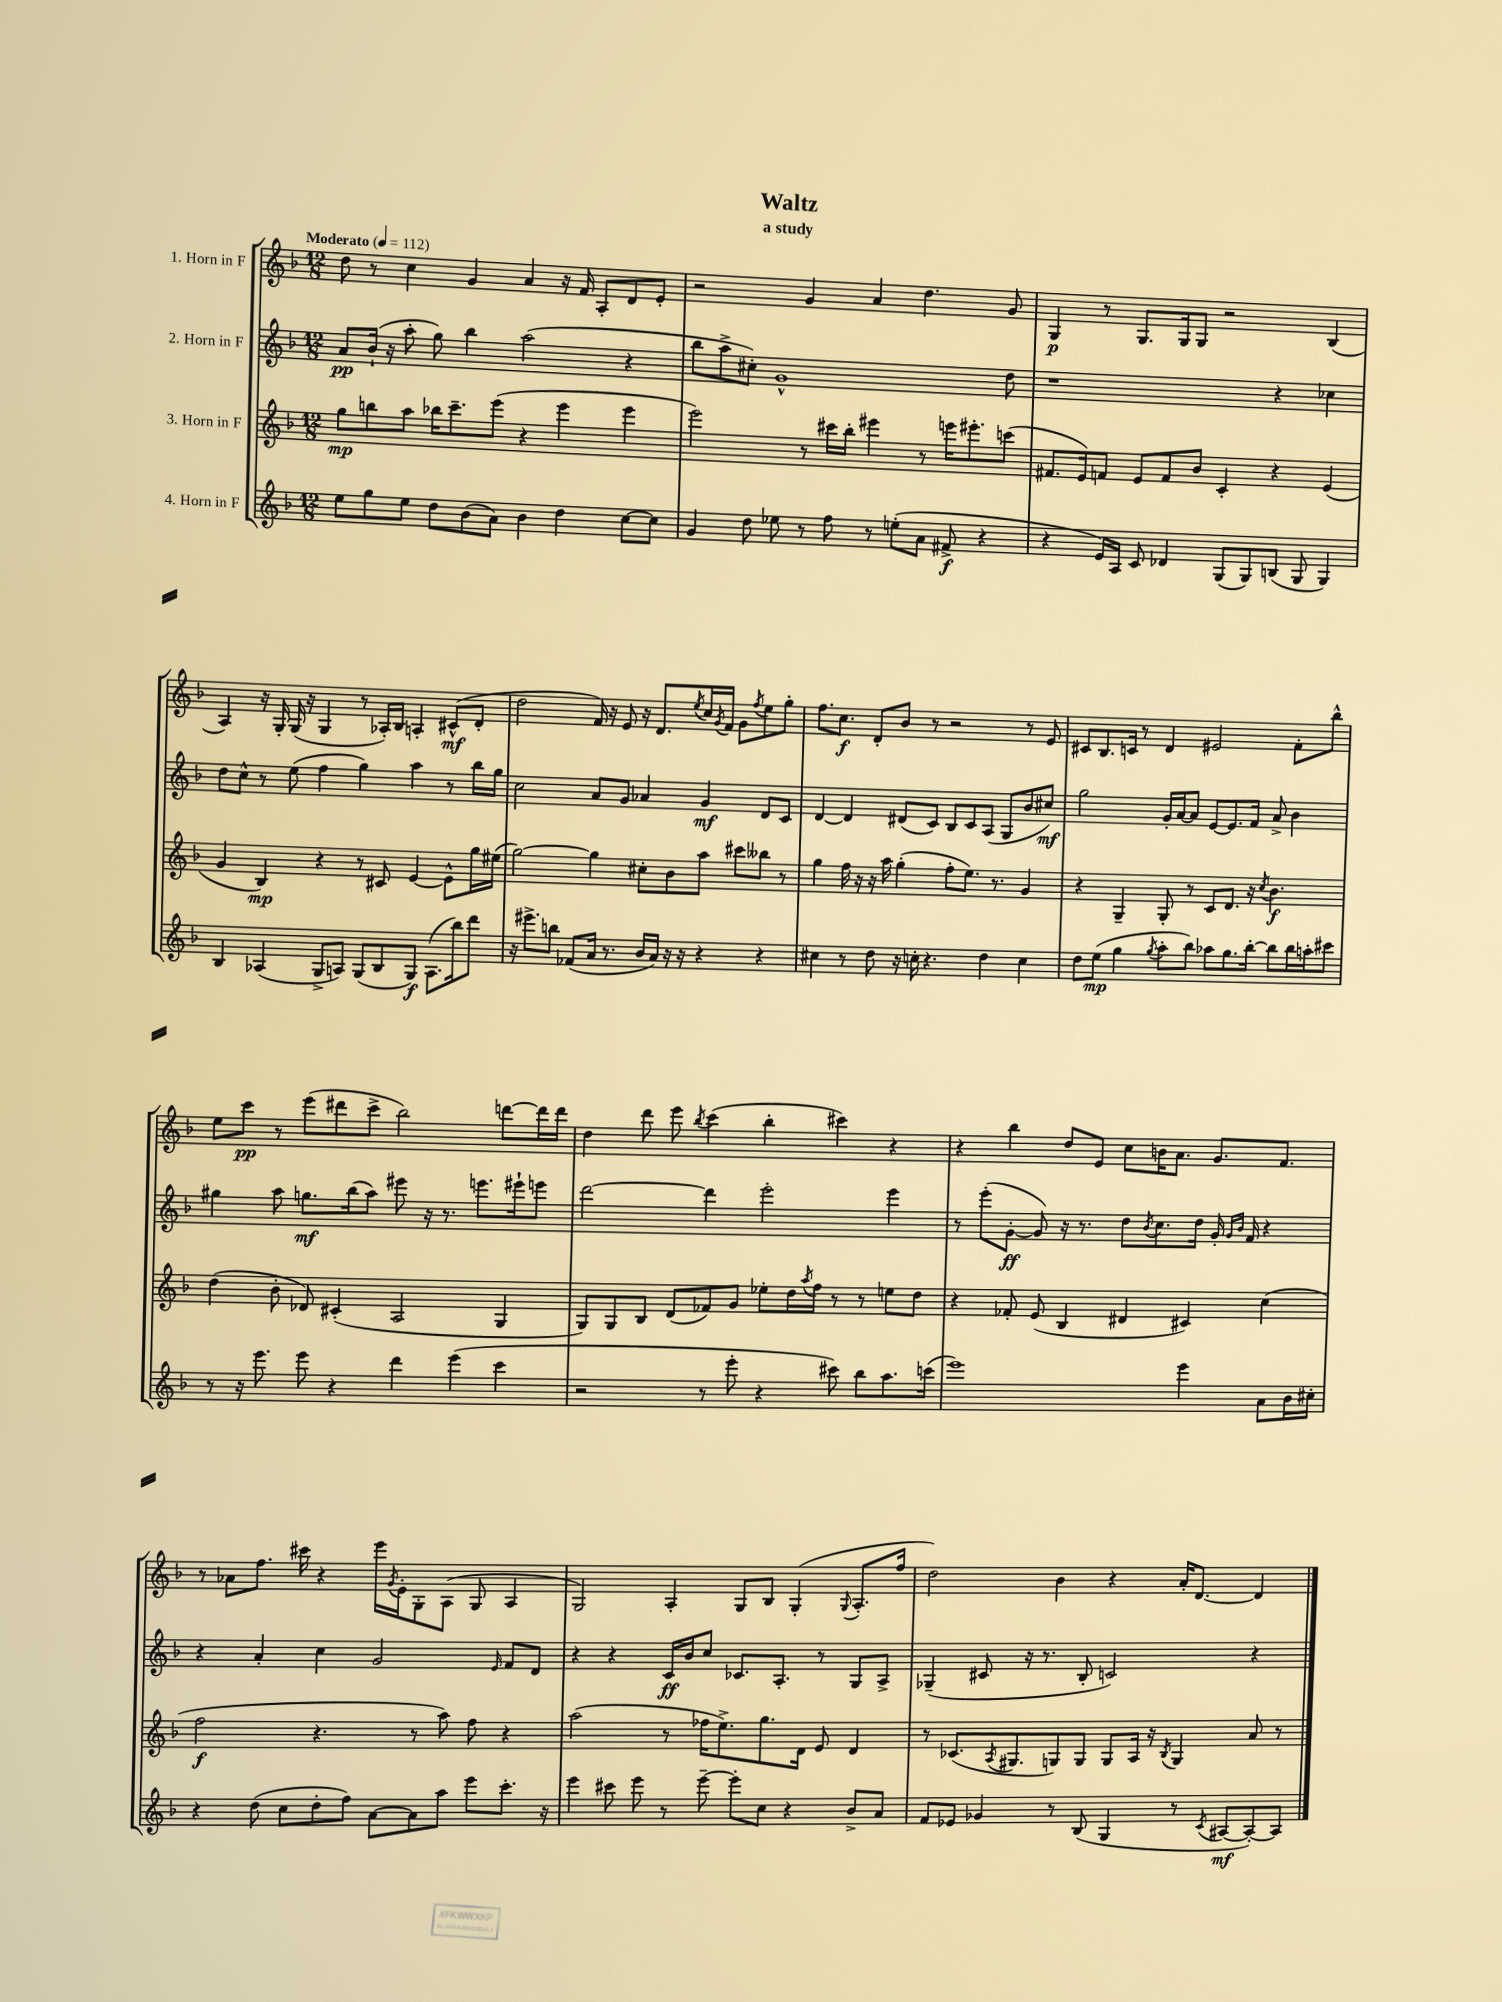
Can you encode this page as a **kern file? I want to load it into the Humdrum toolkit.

**kern	**dynam	**kern	**dynam	**kern	**dynam	**kern	**dynam
*part4	*part4	*part3	*part3	*part2	*part2	*part1	*part1
*staff4	*staff4	*staff3	*staff3	*staff2	*staff2	*staff1	*staff1
*I"4. Horn in F	*	*I"3. Horn in F	*	*I"2. Horn in F	*	*I"1. Horn in F	*
*clefG2	*	*clefG2	*	*clefG2	*	*clefG2	*
*k[b-]	*	*k[b-]	*	*k[b-]	*	*k[b-]	*
*M12/8	*	*M12/8	*	*M12/8	*	*M12/8	*
*MM112	*	*MM112	*	*MM112	*	*MM112	*
=1	=1	=1	=1	=1	=1	=1	=1
!	!	!	!	!	!	!LO:TX:a:B:t=Moderato	!
8ee\L	.	8gg\L	mp	8a/L	pp	8dd\	.
8gg\	.	8bbn\	.	(16b-`/Jk	.	8r	.
.	.	.	.	16r	.	.	.
8ee\J	.	8aa\J	.	8aa'\	.	4cc\	.
8dd\L	.	16bb-X\KL	.	8gg\)	.	.	.
.	.	8.ccc~\	.	.	.	.	.
(8b-\	.	.	.	4bb-\	.	4g/	.
8a\J)	.	(8eee\J	.	.	.	.	.
4b-\	.	4r	.	(2aa\	.	4a/	.
4dd\	.	4eee\	.	.	.	16r	.
.	.	.	.	.	.	16f/	.
.	.	.	.	.	.	8A'/L	.
[8cc\L	.	4eee\	.	4r	.	8d/	.
8cc\J]	.	.	.	.	.	8e'/J	.
=2	=2	=2	=2	=2	=2	=2	=2
4g/	.	2eee\)	.	8bb-\L	.	2r	.
.	.	.	.	8aa^\	.	.	.
8dd\	.	.	.	8cc#X'\J)	.	.	.
8ee-X\	.	.	.	1g^^	.	.	.
8r	.	8r	.	.	.	4g/	.
8ff\	.	16ccc#X\LL	.	.	.	.	.
.	.	16bb-'\JJ	.	.	.	.	.
8r	.	4eee#X\	.	.	.	4a/	.
(8een'\L	.	.	.	.	.	.	.
8a\J	.	8r	.	.	.	4.dd\	.
8f#X^/	f	16eeen\KL	.	.	.	.	.
.	.	8.eee#X'\	.	.	.	.	.
4r	.	.	.	.	.	.	.
.	.	(8cccn\J	.	8dd\	.	8g/	.
=3	=3	=3	=3	=3	=3	=3	=3
4r	.	8.f#X/L	.	1r	.	4G/	p
.	.	16e/k)	.	.	.	.	.
16e/LL)	.	8fn/J	.	.	.	8r	.
16A/JJ	.	.	.	.	.	.	.
8c/	.	8e/L	.	.	.	8.G/L	.
4d-X/	.	8f/	.	.	.	.	.
.	.	.	.	.	.	16G/k	.
.	.	8b-/J	.	.	.	8G/J	.
(8G/L	.	4c'/	.	.	.	2r	.
8G/)	.	.	.	.	.	.	.
(8Bn/J	.	4r	.	4r	.	.	.
8G/	.	.	.	.	.	.	.
4G/)	.	(4e/	.	4cc-X\	.	(4B-/	.
!!LO:LB:g=z
=4	=4	=4	=4	=4	=4	=4	=4
4B-/	.	4g/	.	8dd\L	.	4A/)	.
.	.	.	.	8cc^^\J	.	.	.
(4A-X/	.	4B-/)	mp	8r	.	16r	.
.	.	.	.	.	.	16G'/	.
.	.	.	.	(8ee\	.	(16G/	.
.	.	.	.	.	.	16r	.
8G^/L	.	4r	.	4ff\	.	4G/	.
8An/J)	.	.	.	.	.	.	.
(8G/L	.	8r	.	4gg\)	.	8r	.
8B-/	.	8c#X/	.	.	.	16A-X'/LL)	.
.	.	.	.	.	.	16B-/JJ	.
8G/J)	f	[4e/	.	4aa\	.	4An'/	.
(8.A\L	.	.	.	.	.	.	.
.	.	8e^^\L]	.	8r	.	(8c#X^^/L	mf
16bb-\k)	.	.	.	.	.	.	.
8ddd\J	.	16gg\L	.	16bb-\LL	.	8d'/J	.
.	.	(16ee#X\JJ	.	16gg\JJ	.	.	.
=5	=5	=5	=5	=5	=5	=5	=5
16r	.	[2gg\)	.	2cc\	.	2dd\	.
8.eee#X^\L	.	.	.	.	.	.	.
8bbn\J	.	.	.	.	.	.	.
(8f-X/L	.	.	.	.	.	.	.
16a/Jk	.	4gg\]	.	8a/L	.	16f/)	.
8.r	.	.	.	.	.	16r	.
.	.	.	.	8g/J	.	8e/	.
16b-/LL	.	8cc#X'\L	.	4a-X/	.	16r	.
16a/JJ)	.	.	.	.	.	8.d/L	.
16r	.	8b-\	.	.	.	.	.
16r	.	.	.	.	.	.	.
.	.	.	.	.	.	8qee/	.
4r	.	8aa\J	.	4g/	mf	16cc/L	.
.	.	.	.	.	.	8qg/	.
.	.	.	.	.	.	16f/JJ	.
.	.	8ccc#X\L	.	.	.	8g\L	.
.	.	.	.	.	.	8qff/	.
4r	.	8bb--X\J	.	8d/L	.	8ee\	.
.	.	8r	.	8c/J	.	8gg'\J	.
=6	=6	=6	=6	=6	=6	=6	=6
4cc#X\	.	4gg\	.	[4d/	.	8.ff\L	.
.	.	.	.	.	.	8.cc\J	f
8r	.	16ff\	.	4d/]	.	.	.
.	.	16r	.	.	.	.	.
8dd\	.	16r	.	.	.	8d'/L	.
.	.	16aa\	.	.	.	.	.
16r	.	(4gg'\	.	(8d#X/L	.	8b-/J	.
16ccn'\	.	.	.	.	.	.	.
4.r	.	.	.	8c/J)	.	8r	.
.	.	8ff'\L	.	8B-/L	.	2r	.
.	.	8.ee\J)	.	8c/	.	.	.
4dd\	.	.	.	(8A/J	.	.	.
.	.	8.r	.	.	.	.	.
.	.	.	.	8G/L	.	.	.
4cc\	.	4g/	.	8b-/	.	8r	.
.	.	.	.	8cc#X/J)	mf	8e/	.
=7	=7	=7	=7	=7	=7	=7	=7
8dd\L	.	4r	.	2gg\	.	8c#X/L	.
(8ee\J	mp	.	.	.	.	8.B-/	.
4gg\	.	4G~/	.	.	.	.	.
.	.	.	.	.	.	16cn/Jk	.
.	.	.	.	.	.	8r	.
8qgg/	.	.	.	.	.	.	.
8aa'\L	.	8G'/	.	16g'/LL	.	4d/	.
.	.	.	.	[16a/J	.	.	.
8bb-\J)	.	8r	.	8a/J]	.	.	.
8aa-X\L	.	8c/L	.	[8e/L	.	2e#X/	.
8.gg\	.	8.d/J	.	8.e/]	.	.	.
[16bb-'\Jk	.	16r	.	16f/Jk	.	.	.
.	.	8qcc/	.	.	.	.	.
8bb-\L]	.	4.b-\	f	8a^/	.	.	.
16bb-\L	.	.	.	4b-\	.	8f'\L	.
16aan'\J	.	.	.	.	.	.	.
8ccc#X\J	.	.	.	.	.	8bb-^^\J	.
!!LO:LB:g=z
=8	=8	=8	=8	=8	=8	=8	=8
8r	.	(4dd\	.	4gg#X\	.	8ee\L	.
16r	.	.	.	.	.	8ccc\J	pp
8.eee\	.	.	.	.	.	.	.
.	.	8b-'\	.	8aa\	.	8r	.
8eee\	.	8d-X/)	.	8.ggn\L	mf	(8eee\L	.
4r	.	(4c#X'/	.	.	.	8ddd#X\	.
.	.	.	.	(16bb-\k	.	.	.
.	.	.	.	8aa\J)	.	8ccc^\J	.
4ddd\	.	2A/	.	8eee#X\	.	2bb-\)	.
.	.	.	.	16r	.	.	.
.	.	.	.	8.r	.	.	.
(4eee\	.	.	.	.	.	.	.
.	.	.	.	8.eeen\L	.	.	.
4ccc\	.	4G/	.	.	.	[8dddn\L	.
.	.	.	.	16eee#X`\k	.	.	.
.	.	.	.	8eeen\J	.	16ddd\L]	.
.	.	.	.	.	.	16ddd\JJ	.
=9	=9	=9	=9	=9	=9	=9	=9
2r	.	8G/L)	.	[2ddd\	.	4dd\	.
.	.	8G/	.	.	.	.	.
.	.	8B-/J	.	.	.	8ddd\	.
.	.	(8d/L	.	.	.	8eee\	.
.	.	.	.	.	.	8qbb-/	.
8r	.	8f-X/)	.	4ddd\]	.	(4ccc\	.
8eee'\	.	8g/J	.	.	.	.	.
4r	.	8ee-X'\L	.	2eee'\	.	4bb-'\	.
.	.	16dd\L	.	.	.	.	.
.	.	8qaa/	.	.	.	.	.
.	.	16ff\JJ	.	.	.	.	.
8ccc#X\)	.	8r	.	.	.	4ccc#X\)	.
8bb-\L	.	8r	.	.	.	.	.
8.aa\	.	8een\L	.	4eee\	.	4r	.
.	.	8dd\J	.	.	.	.	.
(16cccn\Jk	.	.	.	.	.	.	.
=10	=10	=10	=10	=10	=10	=10	=10
1eee)	.	4r	.	8r	.	4r	.
.	.	.	.	(8eee'\L	.	.	.
.	.	8f-X'/	.	[8g'\J	ff	4bb-\	.
.	.	(8e/	.	8g/])	.	.	.
.	.	4B-/	.	16r	.	8dd/L	.
.	.	.	.	8.r	.	.	.
.	.	.	.	.	.	8e/J	.
.	.	4d#X/	.	8dd\L	.	8cc\L	.
.	.	.	.	8qb-/	.	.	.
.	.	.	.	8.cc\	.	16bn\K	.
.	.	.	.	.	.	8.a\J	.
4eee\	.	4c#X/)	.	.	.	.	.
.	.	.	.	16dd\Jk	.	.	.
.	.	.	.	16g'/	.	8.g/L	.
.	.	.	.	16qqg/LL	.	.	.
.	.	.	.	16qqb-/JJ	.	.	.
.	.	.	.	16f/	.	.	.
8a\L	.	(4cc\	.	4r	.	.	.
.	.	.	.	.	.	8.f/J	.
16b-\L	.	.	.	.	.	.	.
16cc#X'\JJ	.	.	.	.	.	.	.
!!LO:LB:g=z
=11	=11	=11	=11	=11	=11	=11	=11
4r	.	2ff\	f	4r	.	8r	.
.	.	.	.	.	.	8a-X\L	.
(8dd\	.	.	.	4a'/	.	8.ff\J	.
8cc\L	.	.	.	.	.	.	.
.	.	.	.	.	.	16ccc#X\	.
8dd'\	.	4.r	.	4cc\	.	4r	.
8ff\J)	.	.	.	.	.	.	.
[8a\L	.	.	.	2g/	.	16eee\LL	.
.	.	.	.	.	.	8qg/	.
.	.	.	.	.	.	16e'\J	.
8a\]	.	8r	.	.	.	8G'\	.
8aa\J	.	8aa\)	.	.	.	(8A\J	.
8eee\L	.	8ff\	.	.	.	8G/	.
.	.	.	.	16qqe/	.	.	.
8.ccc'\J	.	4r	.	8f/L	.	4A/	.
.	.	.	.	8d/J	.	.	.
16r	.	.	.	.	.	.	.
=12	=12	=12	=12	=12	=12	=12	=12
4eee\	.	(2aa\	.	4r	.	2G/)	.
8ccc#X\	.	.	.	4r	.	.	.
8eee\	.	.	.	.	.	.	.
8r	.	8r	.	16c/LL	ff	4A'/	.
.	.	.	.	16b-/J	.	.	.
[8eee~\	.	16ff-X\KL	.	8cc/J	.	.	.
.	.	8.ee^\)	.	.	.	.	.
8eee'\L]	.	.	.	8.c-X/L	.	8G/L	.
8cc\J	.	8.gg\	.	.	.	8B-/J	.
.	.	.	.	8.A'/J	.	.	.
4r	.	.	.	.	.	(4G'/	.
.	.	16d\Jk	.	.	.	.	.
.	.	8e/	.	8r	.	.	.
.	.	.	.	.	.	8qqG/	.
8b-^/L	.	4d/	.	8G/L	.	8.A'/L	.
8a/J	.	.	.	8A^/J	.	.	.
.	.	.	.	.	.	16ff/Jk	.
=13	=13	=13	=13	=13	=13	=13	=13
8f/L	.	8r	.	(4G-X~/	.	2dd\)	.
8e-X/J	.	(8.c-X/L	.	.	.	.	.
4g-X/	.	.	.	8c#X/	.	.	.
.	.	8qA/	.	.	.	.	.
.	.	8.G#X/	.	.	.	.	.
.	.	.	.	16r	.	.	.
.	.	.	.	8.r	.	.	.
8r	.	8Gn/)	.	.	.	4b-\	.
(8B-/	.	8G/J	.	8B-'/	.	.	.
4G/	.	8G/L	.	2cn/)	.	4r	.
.	.	16A/Jk	.	.	.	.	.
.	.	16r	.	.	.	.	.
.	.	8qB-/	.	.	.	.	.
8r	.	4G/	.	.	.	16a'/KL	.
.	.	.	.	.	.	[8.d/J	.
8qc/	.	.	.	.	.	.	.
[8A#X/L	mf	.	.	.	.	.	.
8A#'/_)	.	8a/	.	4r	.	4d/]	.
8A#/J]	.	8r	.	.	.	.	.
==	==	==	==	==	==	==	==
*-	*-	*-	*-	*-	*-	*-	*-
